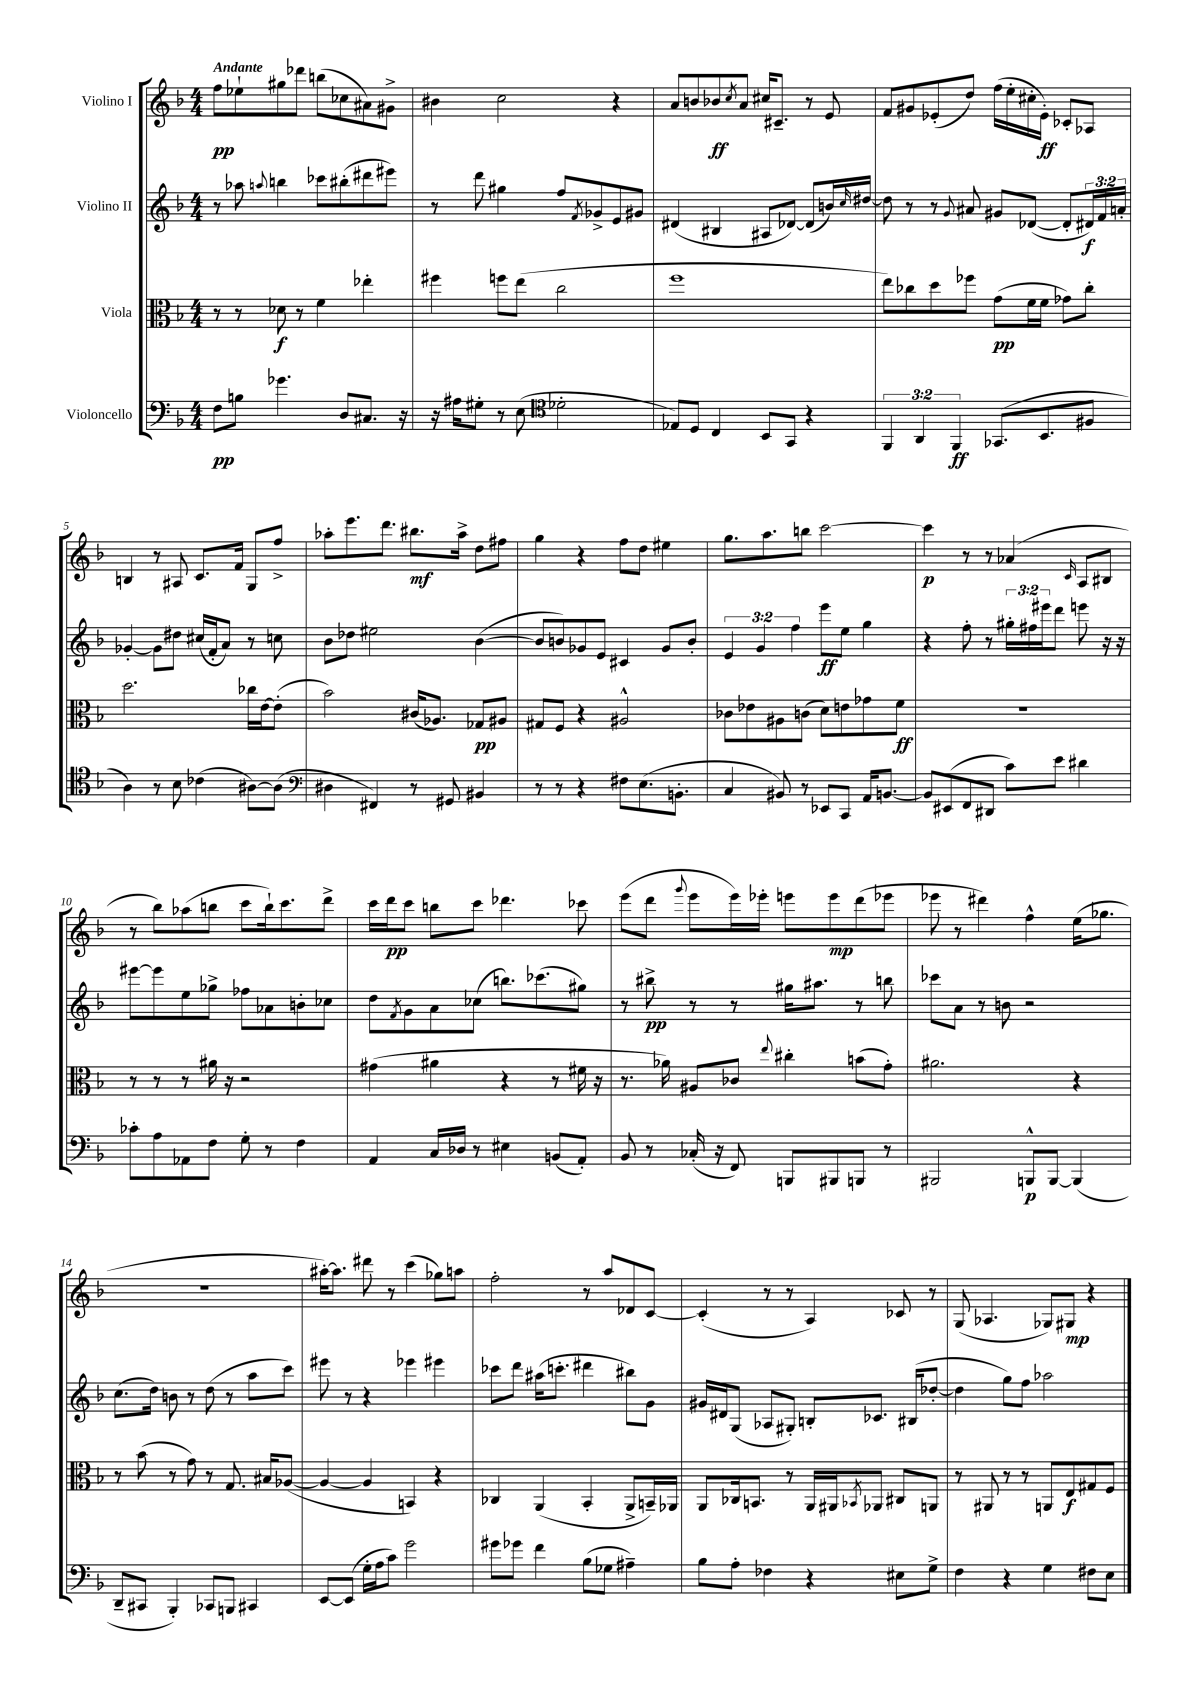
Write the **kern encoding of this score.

**kern	**dynam	**kern	**dynam	**kern	**dynam	**kern	**dynam
*part4	*part4	*part3	*part3	*part2	*part2	*part1	*part1
*staff4	*staff4	*staff3	*staff3	*staff2	*staff2	*staff1	*staff1
*I"Violoncello	*	*I"Viola	*	*I"Violino II	*	*I"Violino I	*
*clefF4	*	*clefC3	*	*clefG2	*	*clefG2	*
*k[b-]	*	*k[b-]	*	*k[b-]	*	*k[b-]	*
*M4/4	*	*M4/4	*	*M4/4	*	*M4/4	*
=1	=1	=1	=1	=1	=1	=1	=1
!	!	!	!	!	!	!LO:TX:a:B:t=Andante	!
8F\L	pp	8r	.	8r	.	8ff\L	pp
8Bn\J	.	8r	.	8aa-X\	.	8ee-X`\	.
.	.	.	.	8qqaan/	.	.	.
4.g-X\	.	8d-X\	f	4bbn\	.	8gg#X\	.
.	.	8r	.	.	.	8ddd-X\J	.
.	.	4f\	.	8ccc-X\L	.	(8bbn\L	.
8D/L	.	.	.	(8bb#X'\	.	8cc-X\	.
8.C#X/J	.	4ee-X'\	.	8ddd#X\	.	8a#X\)	.
.	.	.	.	8eee#X\J)	.	8g#X^\J	.
16r	.	.	.	.	.	.	.
=2	=2	=2	=2	=2	=2	=2	=2
16r	.	4ff#X\	.	8r	.	4b#X\	.
16A#X\KL	.	.	.	.	.	.	.
8G#X'\J	.	.	.	8ddd\	.	.	.
8r	.	8ffn\L	.	4gg#X\	.	2cc\	.
(8E\	.	(8ee\J	.	.	.	.	.
*clefC4	*	*	*	*	*	*	*
2d-X'\	.	2cc\	.	8ff/L	.	.	.
.	.	.	.	8qf/	.	.	.
.	.	.	.	8g-X^/	.	.	.
.	.	.	.	8e/	.	4r	.
.	.	.	.	8g#X/J	.	.	.
=3	=3	=3	=3	=3	=3	=3	=3
8E-X/L)	.	1ff	.	(4d#X/	.	8a/L	.
8D/J	.	.	.	.	.	8bn/	.
4C/	.	.	.	4B#X/	.	8b-X/	ff
.	.	.	.	.	.	8qcc/	.
.	.	.	.	.	.	8a/J	.
8BB-/L	.	.	.	8A#X/L	.	16cc#X/KL	.
.	.	.	.	.	.	8.c#X~/J	.
8GG/J	.	.	.	[8d-X/J)	.	.	.
4r	.	.	.	(8d-/L]	.	8r	.
.	.	.	.	16bn/L)	.	8e/	.
.	.	.	.	16qqcc/	.	.	.
.	.	.	.	[16dd#X/JJ	.	.	.
=4	=4	=4	=4	=4	=4	=4	=4
6FF/	.	8ee\L)	.	8dd#\]	.	8f/L	.
.	.	8cc-X\	.	8r	.	8g#X/	.
6AA/	.	.	.	.	.	.	.
.	.	8dd\	.	8r	.	(8e-X'/	.
6FF/	ff	.	.	.	.	.	.
.	.	.	.	8qqg/	.	.	.
.	.	8ff-X\J	.	8a#X/	.	8dd/J)	.
(8.GG-X/L	.	(8g\L	pp	8g#X/L	.	(16ff\LL	.
.	.	.	.	.	.	16ee'\	.
.	.	16f\L	.	([8d-X/J	.	16cc#X'\	.
8.BB-/	.	16f\JJ	.	.	.	16e-'\JJ)	ff
.	.	8g-X\L)	.	8d-'/L]	.	8c-X'/L	.
8F#X/J	.	8cc-'\J	.	24d#X/L)	f	8A-X/J	.
.	.	.	.	24f/	.	.	.
.	.	.	.	24an'/JJ	.	.	.
!!LO:LB:g=z
=5	=5	=5	=5	=5	=5	=5	=5
4A\)	.	2.dd\	.	[4g-X'/	.	4Bn/	.
8r	.	.	.	8g-\L]	.	8r	.
8B-\	.	.	.	8dd#X\J	.	8A#X/	.
(4c-X\	.	.	.	(16cc#X/LL	.	8.c/L	.
.	.	.	.	16f'/J	.	.	.
.	.	.	.	8a/J)	.	.	.
.	.	.	.	.	.	16f/Jk	.
[8A#X\L)	.	16cc-X\LL	.	8r	.	8G/L	.
.	.	[16e\J	.	.	.	.	.
(8A#\J]	.	(8e'\J]	.	8ccn\	.	8ff^/J	.
=6	=6	=6	=6	=6	=6	=6	=6
*clefF4	*	*	*	*	*	*	*
4D#X\	.	2b-\)	.	8b-\L	.	8aa-X'\L	.
.	.	.	.	8dd-X\J	.	8.eee\	.
4FF#X/)	.	.	.	2ee#X\	.	.	.
.	.	.	.	.	.	8.ddd\J	.
8r	.	(16c#X/KL	.	.	.	8.bb#X\L	mf
.	.	8.A-X/J)	.	.	.	.	.
8GG#X/	.	.	.	.	.	.	.
.	.	.	.	.	.	16aa-^\Jk	.
4BB#X/	.	8G-X/L	pp	([4b-\	.	8dd\L	.
.	.	8A#X/J	.	.	.	8ff#X\J	.
=7	=7	=7	=7	=7	=7	=7	=7
8r	.	8G#X/L	.	8b-/L]	.	4gg\	.
8r	.	8F/J	.	8bn/)	.	.	.
4r	.	4r	.	8g-X/	.	4r	.
.	.	.	.	8e/J	.	.	.
8F#X\L	.	2A#X^^/	.	4c#X/	.	8ff\L	.
(8.E\	.	.	.	.	.	8dd\J	.
.	.	.	.	8g-/L	.	4ee#X\	.
8.BBn'\J	.	.	.	.	.	.	.
.	.	.	.	8b'/J	.	.	.
=8	=8	=8	=8	=8	=8	=8	=8
4C/	.	8c-X\L	.	6e/	.	8.gg\L	.
.	.	8e-X\	.	.	.	.	.
.	.	.	.	6g/	.	.	.
.	.	.	.	.	.	8.aa\	.
8BB#X/)	.	8A#X\	.	.	.	.	.
.	.	.	.	6ff\	.	.	.
8r	.	(8cn\J	.	.	.	8bbn\J	.
8EE-X/L	.	8d\L)	.	8eee\L	ff	[2ccc\	.
8CC/J	.	8en\	.	8ee\J	.	.	.
16AA/KL	.	8g-X\	.	4gg\	.	.	.
[8.BBn/J	.	.	.	.	.	.	.
.	.	8f\J	ff	.	.	.	.
=9	=9	=9	=9	=9	=9	=9	=9
8BB/L]	.	1r	.	4r	.	4ccc\]	p
(8EE#X/	.	.	.	.	.	.	.
8FF/	.	.	.	8ff'\	.	8r	.
8DD#X/J	.	.	.	8r	.	8r	.
8c\L)	.	.	.	24gg#X'\LL	.	(4a-X/	.
.	.	.	.	24ff#X\	.	.	.
.	.	.	.	24eee#X\J	.	.	.
8e\J	.	.	.	8ddd\J	.	.	.
.	.	.	.	.	.	16qqc/	.
4d#X\	.	.	.	8eeen\	.	8A/L	.
.	.	.	.	16r	.	8B#X/J	.
.	.	.	.	16r	.	.	.
!!LO:LB:g=z
=10	=10	=10	=10	=10	=10	=10	=10
8c-X'\L	.	8r	.	[8eee#X\L	.	8r	.
8A\	.	8r	.	8eee#\]	.	8bb-\L)	.
8AA-X\	.	8r	.	8ee\	.	(8aa-X\	.
8F\J	.	16a#X\	.	8gg-X^\J	.	8bbn\J	.
.	.	16r	.	.	.	.	.
8G'\	.	2r	.	8ff-X\L	.	8ccc\L	.
8r	.	.	.	8a-X\	.	16bb`\k)	.
.	.	.	.	.	.	8.ccc\	.
4F\	.	.	.	8bn'\	.	.	.
.	.	.	.	8cc-X\J	.	8ddd^\J	.
=11	=11	=11	=11	=11	=11	=11	=11
4AA/	.	(4g#X\	.	8dd\L	.	16ccc\LL	.
.	.	.	.	.	.	16ddd\J	pp
.	.	.	.	8qf/	.	.	.
.	.	.	.	8g\	.	8ccc\J	.
16C/LL	.	4a#X\	.	8a\	.	8bbn\L	.
16D-X/JJ	.	.	.	.	.	.	.
8r	.	.	.	(8cc-X\J	.	8ccc\J	.
4E#X\	.	4r	.	8.bbn\L)	.	4.ddd-X\	.
.	.	.	.	(8.ccc-X\	.	.	.
(8BBn/L	.	8r	.	.	.	.	.
8AA'/J)	.	16f#X\	.	8gg#X\J)	.	8ccc-X\	.
.	.	16r	.	.	.	.	.
=12	=12	=12	=12	=12	=12	=12	=12
8BB-/	.	8.r	.	8r	.	(8eee\L	.
8r	.	.	.	8bb#X^\	pp	8ddd\J	.
.	.	16a-X\)	.	.	.	.	.
.	.	.	.	.	.	8qqggg/	.
(16C-X'/	.	8A#X/L	.	8r	.	8eee\L	.
16r	.	.	.	.	.	.	.
8FF/)	.	8c-X/J	.	8r	.	16eee\L)	.
.	.	.	.	.	.	16eee-X'\JJ	.
.	.	8qqee/	.	.	.	.	.
8BBBn/L	.	4cc#X'\	.	16gg#X\KL	.	8eeen\L	.
.	.	.	.	8.aa#X\J	.	.	.
8BBB#X/	.	.	.	.	.	8eee\	mp
8BBBn/J	.	(8bn\L	.	8r	.	(8ddd\	.
8r	.	8g'\J)	.	8bbn\	.	8eee-X\J	.
=13	=13	=13	=13	=13	=13	=13	=13
2BBB#X/	.	2.a#X\	.	8ccc-X\L	.	8eee-X\	.
.	.	.	.	8a\J	.	8r	.
.	.	.	.	8r	.	4ddd#X\)	.
.	.	.	.	8bn\	.	.	.
8BBBn^^/L	p	.	.	2r	.	4ff^^\	.
[8BBB/J	.	.	.	.	.	.	.
(4BBB/]	.	4r	.	.	.	(16ee\KL	.
.	.	.	.	.	.	8.gg-X\J	.
!!LO:LB:g=z
=14	=14	=14	=14	=14	=14	=14	=14
8DD~/L	.	8r	.	(8.cc\L	.	1r	.
8CC#X/J	.	(8b-\	.	.	.	.	.
.	.	.	.	16dd\Jk)	.	.	.
4BBB-'/)	.	8r	.	8bn\	.	.	.
.	.	8g\)	.	8r	.	.	.
8CC-X/L	.	8r	.	(8dd\	.	.	.
8BBBn/J	.	8.G/	.	8r	.	.	.
4CC#X/	.	.	.	8aa\L	.	.	.
.	.	16B#X/KL	.	.	.	.	.
.	.	([8A-X/J	.	8ccc\J)	.	.	.
=15	=15	=15	=15	=15	=15	=15	=15
[8EE/L	.	4A-/_	.	8eee#X\	.	[16aa#X'\KL)	.
.	.	.	.	.	.	8.aa#\J]	.
(8EE/J]	.	.	.	8r	.	.	.
16G'\LL	.	4A-/]	.	4r	.	8ddd#X\	.
16A\J	.	.	.	.	.	.	.
8c\J)	.	.	.	.	.	8r	.
2g\	.	4BBn/)	.	4eee-X\	.	(4ccc\	.
.	.	4r	.	4eee#X\	.	8gg-X\L)	.
.	.	.	.	.	.	8aan\J	.
=16	=16	=16	=16	=16	=16	=16	=16
8g#X\L	.	4C-X/	.	8ccc-X\L	.	2ff'\	.
8g-X\J	.	.	.	8ddd\J	.	.	.
4f\	.	(4AA/	.	(16aa#X\KL	.	.	.
.	.	.	.	8.cccn'\J	.	.	.
(8B-\L	.	4BB-'/	.	4ddd#X\	.	8r	.
8G-X\J	.	.	.	.	.	8aa/L	.
4A#X~\)	.	8AA^/L	.	8bb#X\L)	.	8d-X/	.
.	.	16BBn~/L)	.	8g\J	.	[8c/J	.
.	.	16AA-X/JJ	.	.	.	.	.
=17	=17	=17	=17	=17	=17	=17	=17
8B-\L	.	8AA/L	.	16g#X/LL	.	(4c'/]	.
.	.	.	.	16d#X/J	.	.	.
8A'\J	.	16C-X/k	.	(8G/J	.	.	.
.	.	8.BBn/J	.	.	.	.	.
4F-X\	.	.	.	8A-X/L	.	8r	.
.	.	8r	.	8G#X'/J)	.	8r	.
4r	.	16AA/LL	.	8Bn'/L	.	4A/)	.
.	.	16AA#X/J	.	.	.	.	.
.	.	8qBB-X/	.	.	.	.	.
.	.	8AA-X/J	.	8.c-X/J	.	.	.
8E#X\L	.	8C#X/L	.	.	.	8c-X/	.
.	.	.	.	(16B#X/KL	.	.	.
8G^\J	.	8AAn/J	.	[8dd-X'/J	.	8r	.
=18	=18	=18	=18	=18	=18	=18	=18
4F\	.	8r	.	4dd-\]	.	(8G/	.
.	.	8AA#X/	.	.	.	4.A-X/	.
4r	.	8r	.	8gg\L)	.	.	.
.	.	8r	.	8ff\J	.	.	.
4G\	.	8AAn/L	.	2aa-X\	.	8G-X/L)	.
.	.	8E/	f	.	.	8G#X/J	mp
8F#X\L	.	8G#X/	.	.	.	4r	.
8E\J	.	8F/J	.	.	.	.	.
==	==	==	==	==	==	==	==
*-	*-	*-	*-	*-	*-	*-	*-
